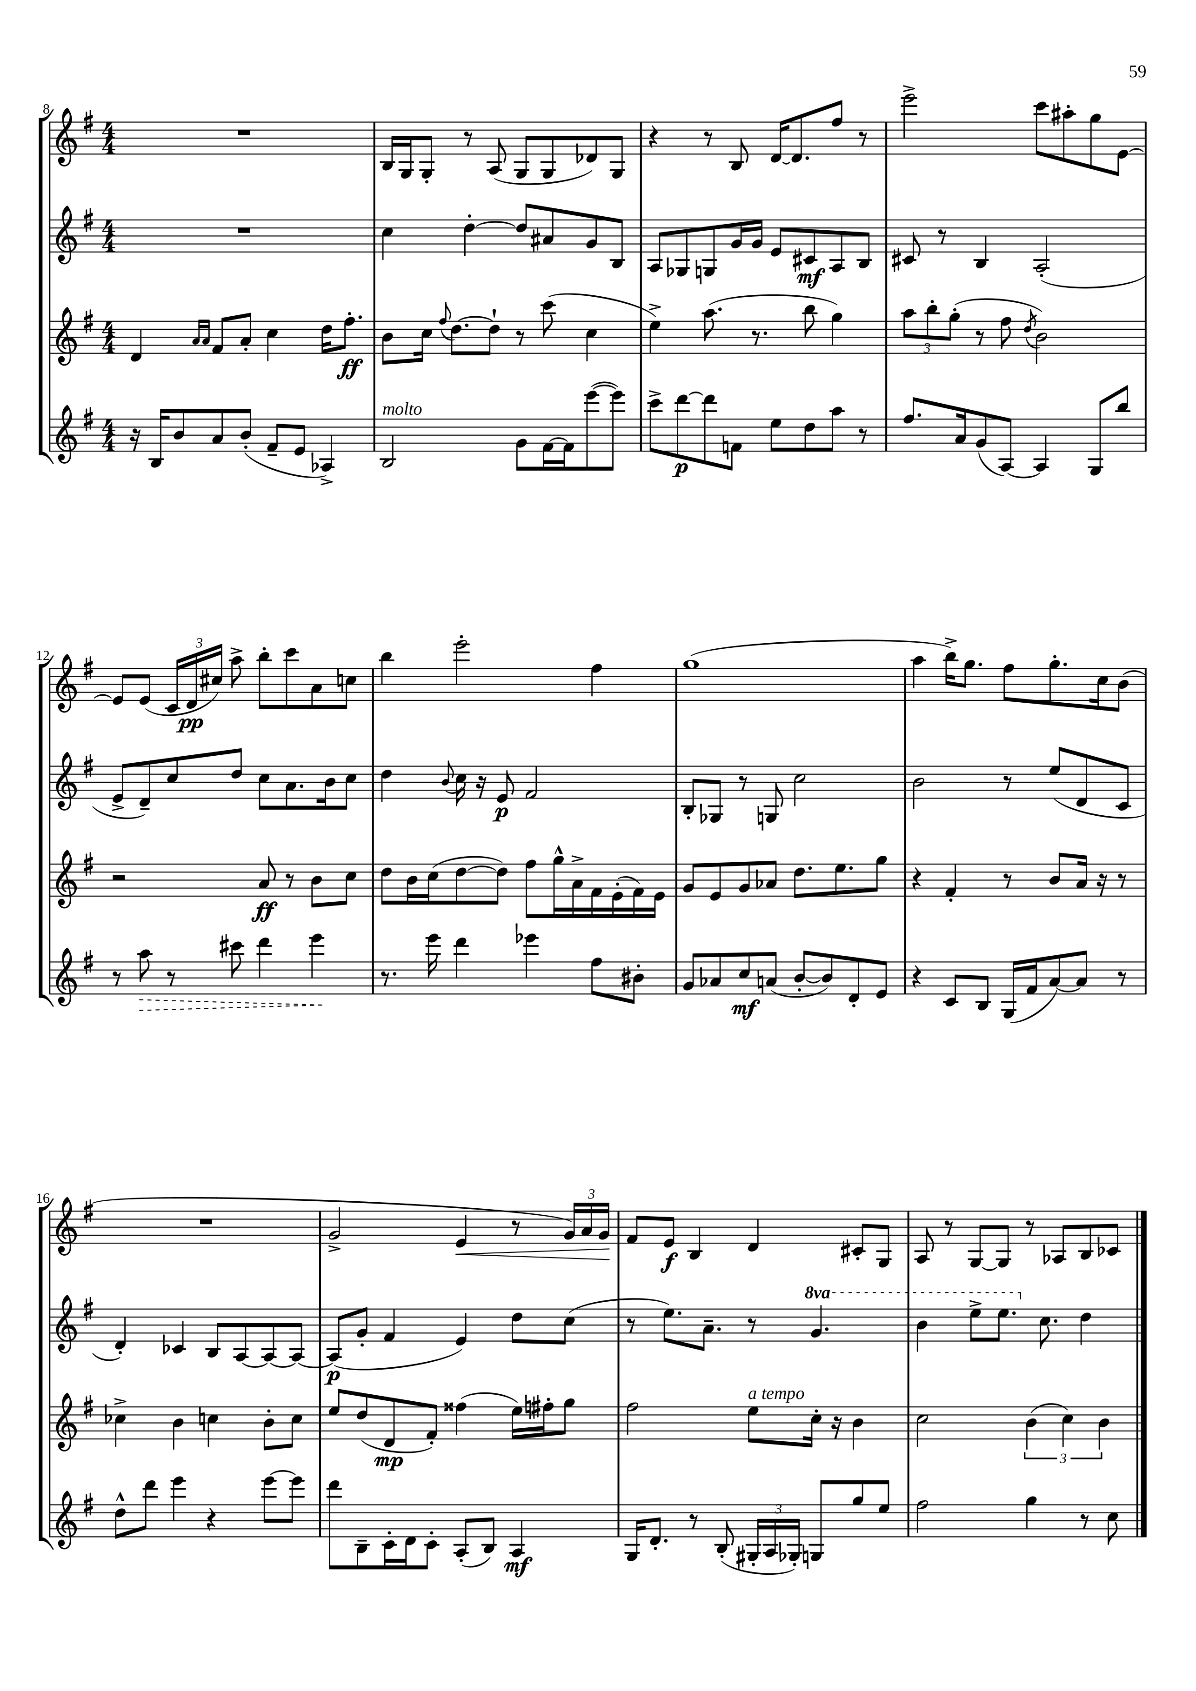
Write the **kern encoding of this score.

**kern	**kern	**kern	**kern
*staff4	*staff3	*staff2	*staff1
*clefG2	*clefG2	*clefG2	*clefG2
*k[f#]	*k[f#]	*k[f#]	*k[f#]
*M4/4	*M4/4	*M4/4	*M4/4
16r	4d	1r	1r
16B	.	.	.
8b	.	.	.
.	16qqa	.	.
.	16qqa	.	.
8a	8f#	.	.
(8b'	8a'	.	.
8f#~	4cc	.	.
8e	.	.	.
4A-^)	16dd	.	.
.	8.ff#'	.	.
=	=	=	=
2B	8b	4cc	16B
.	.	.	16G
.	16cc	.	8G'
.	8qqff#	.	.
.	[8.dd	.	.
.	.	[4dd'	8r
.	8dd`]	.	(8A
8g	8r	8dd]	8G
[16f#	(8ccc	8a#	8G
16f#]	.	.	.
([8eee	4cc	8g	8d-)
8eee])	.	8B	8G
=	=	=	=
8ccc^	4ee^)	8A	4r
[8ddd	.	8G-	.
8ddd]	(8.aa	8G	8r
8f	.	16g	8B
.	8.r	16g	.
8ee	.	8e	[16d
.	.	.	8.d]
8dd	8bb	8c#	.
8aa	4gg)	8A	8ff#
8r	.	8B	8r
=	=	=	=
8.ff#	12aa	8c#	2eee^
.	12bb'	.	.
.	.	8r	.
.	(12gg'	.	.
16a	.	.	.
(8g	8r	4B	.
[8A)	8ff#	.	.
.	8qdd	.	.
4A]	2b)	(2A'	8ccc
.	.	.	8aa#'
8G	.	.	8gg
8bb	.	.	[8e
=	=	=	=
8r	2r	8e^	8e]
8aa	.	8d~)	(8e
8r	.	8cc	24c
.	.	.	24d
.	.	.	24cc#)
8ccc#	.	8dd	8aa^
4ddd	8a	8cc	8bb'
.	8r	8.a	8ccc
4eee	8b	.	8a
.	.	16b	.
.	8cc	8cc	8cc
=	=	=	=
8.r	8dd	4dd	4bb
.	16b	.	.
16eee	(16cc	.	.
.	.	8qqb	.
4ddd	[8dd	16cc	2eee'
.	.	16r	.
.	8dd])	8e	.
4eee-	8ff#	2f#	.
.	16gg^^	.	.
.	16a^	.	.
8ff#	16f#	.	4ff#
.	(16e'	.	.
8b#'	16f#)	.	.
.	16e	.	.
=	=	=	=
8g	8g	8B'	(1gg
8a-	8e	8G-	.
8cc	8g	8r	.
(8a	8a-	8G	.
[8b'	8.dd	2cc	.
8b])	.	.	.
.	8.ee	.	.
8d'	.	.	.
8e	8gg	.	.
=	=	=	=
4r	4r	2b	4aa
8c	4f#'	.	16bb^)
.	.	.	8.gg
8B	.	.	.
(16G	8r	8r	8ff#
16f#	.	.	.
[8a)	8b	(8ee	8.gg'
8a]	16a	8d	.
.	16r	.	16cc
8r	8r	8c	(8b
=	=	=	=
8dd^^	4cc-^	4d')	1r
8ddd	.	.	.
4eee	4b	4c-	.
4r	4cc	8B	.
.	.	[8A	.
[8eee	8b'	8A_	.
8eee]	8cc	8A_	.
=	=	=	=
8ddd	8ee	(8A]	2g^
8B~	(8dd	8g'	.
16c'	8d	4f#	.
16d	.	.	.
8c'	8f#')	.	.
(8A'	(4ff##	4e)	4e
8B)	.	.	.
4A	16ee)	8dd	8r
.	16ff#'	.	.
.	8gg	(8cc	24g)
.	.	.	24a
.	.	.	24g
=	=	=	=
16G	2ff#	8r	8f#
8.d'	.	.	.
.	.	8.ee)	8e
8r	.	.	4B
.	.	8.a~	.
(8B'	.	.	.
24G#'	8ee	8r	4d
24A	.	.	.
24G-')	.	.	.
8G	16cc'	4.gg	.
.	16r	.	.
8gg	4b	.	8c#'
8ee	.	.	8G
=	=	=	=
2ff#	2cc	4bb	8A
.	.	.	8r
.	.	8eee^	[8G
.	.	8.eee	8G]
4gg	(6b	.	8r
.	.	8.cc	.
.	.	.	8A-
.	6cc)	.	.
8r	.	4dd	8B
.	6b	.	.
8cc	.	.	8c-
==	==	==	==
*-	*-	*-	*-
